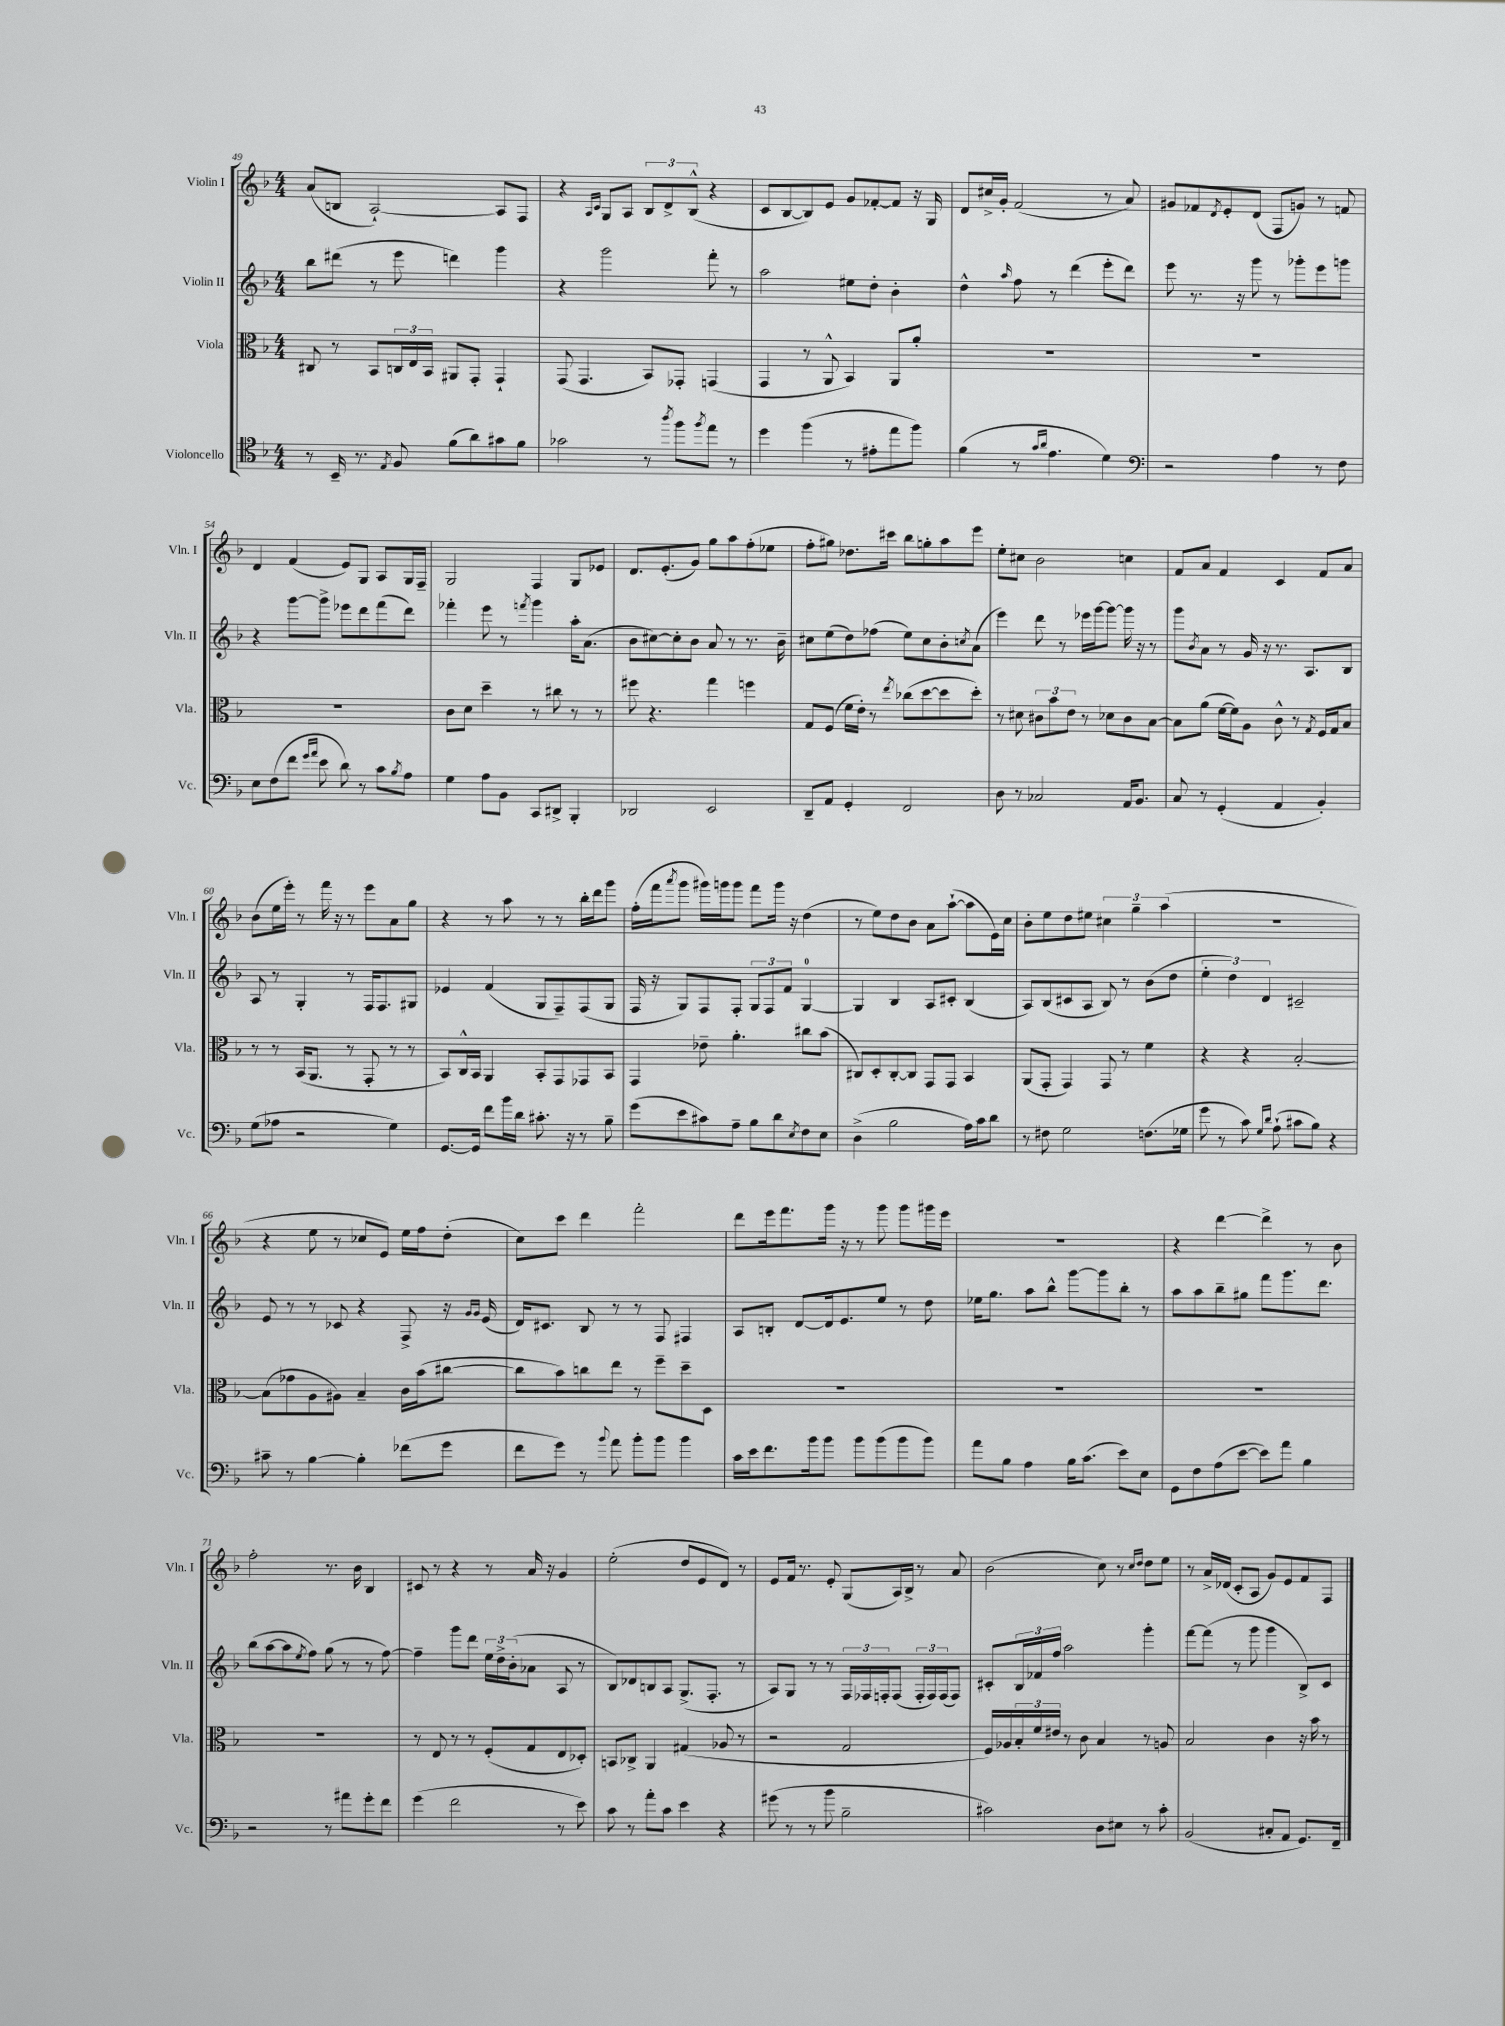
<<
\new StaffGroup <<
\new Staff = "s0" \with { instrumentName = "Violin I" shortInstrumentName = "Vln. I" } {
    \clef treble \key f \major \numericTimeSignature \time 4/4
    a'8( b8 a2~-!) a8 f8 |
    r4 \grace { a16 c'16 } g8 a8 \tuplet 3/2 { bes8 d'8-> bes8-^( } r4 |
    c'8 bes8~ bes8) e'8 g'8 fes'8~-. fes'8 r16 g16 |
    d'8 cis''16-> g'16-. f'2( r8 a'8) |
    gis'8 fes'8 \acciaccatura { d'8 } e'8-. d'8( f8 g'8) r8 f'8 |
    d'4 f'4( e'8) g8 a8 g16 f16-- |
    g2 f4 g8 ees'8 |
    d'8. e'8.-.( g'8) g''8 a''8 f''8-.( ees''8 |
    f''8-. gis''8) des''8. cis'''16 bes''8 g''8-. a''8 e'''8 |
    e''8-. cis''8 bes'2 c''4 |
    f'8 a'8 f'4 c'4 f'8 a'8 |
    bes'8( e''16 e'''16-.) r8 f'''16 r16 r8 e'''8 a'8 g''8 |
    r4 r8 a''8 r8 r8 bes''16-. d'''16 g'''8 |
    f''16-.( f'''16 \acciaccatura { a'''8 } g'''8 gis'''16) g'''16 g'''8 f'''8 g'''16 r16 d''4( |
    r8 e''8) d''8 bes'8 a'8 a''8~-!( a''8 e'16) c''16 |
    bes'8-. e''8 d''8 eis''8 \tuplet 3/2 { cis''4 g''4-- a''4( } |
    R1 |
    r4 e''8 r8 ces''8 e'8) e''16 f''16 d''8-.( |
    c''8) c'''8 d'''4 f'''2-. |
    d'''8 e'''16 f'''8. g'''16 r16 r8 g'''8 g'''8 gis'''16 e'''16 |
    R1 |
    r4 d'''4~ d'''4-> r8 bes'8 |
    f''2-. r8. bes'16 bes4 |
    cis'8 r8 r4 r8 a'16 r16 g'4 |
    e''2-.( d''8 e'8 d'8) r8 |
    e'8 f'16 r8. e'8-. g8( a16) bes16-> r8 a'8 |
    bes'2( c''8) r8 \grace { c''16 d''16 } d''8 e''8 |
    r8 a'16-> des'16( c'8-. a8 g'8) e'8 f'8 f8 \bar "|." |
}
\new Staff = "s1" \with { instrumentName = "Violin II" shortInstrumentName = "Vln. II" } {
    \clef treble \key f \major \numericTimeSignature \time 4/4
    bes''8 dis'''8( r8 e'''8 d'''4) g'''4 |
    r4 g'''2 f'''8-. r8 |
    a''2 eis''8 d''8-. bes'4-. |
    d''4-^ \grace { a''16 } f''8 r8 d'''4( e'''8-. d'''8) |
    e'''8 r8. r16 g'''8 r8 ges'''8-. e'''8 g'''8 |
    r4 g'''8~ g'''8-> ees'''8 d'''8 f'''8( d'''8) |
    fes'''4-. e'''8 r8 \acciaccatura { f'''8 } g'''4 a''16-. a'8.( |
    bes'8 cis''8~) cis''8-. bes'8 a'8 r8 r8. bes'16-- |
    cis''8 e''8( d''8) fes''8( e''8) cis''8 bes'8-. \acciaccatura { c''8 } a'8( |
    e'''4) d'''8 r8 ees'''16 g'''16~ g'''8~ g'''16 r16 r8 |
    g'''8 \acciaccatura { bes'8 } a'8 r8 g'16 r16 r8. a8. bes8 |
    a8 r8 g4-. r8 f16 f8. gis8 |
    ees'4 f'4( g8 f8--) f8( g8 |
    f16 r16 g8) f8 f8-. \tuplet 3/2 { g8 f8 f'8 } g4-0~ |
    g4 bes4 a8 cis'8-. bes4( |
    a8) bes8( cis'8 a8 bes8) r8 bes'8( d''8 |
    \tuplet 3/2 { e''4-. d''4) d'4 } cis'2-- |
    e'8 r8 r8 ces'8 r4 f8-> r16 \grace { g'16 g'16 } e'16( |
    d'16) cis'8. bes8 r8 r8 f8 fis4 |
    a8 b8-. d'8~ d'16 e'8. e''8 r8 d''8 |
    ees''16 g''8. a''8 bes''8-^ g'''8~ g'''8 bes''8-. r8 |
    a''8 a''8 bes''8-- gis''8 f'''8 g'''8. d'''8. |
    bes''8( a''8~ a''8 \acciaccatura { e''8 } f''8) g''8( r8 r8 f''8~) |
    f''4-- g'''8 d'''8 \tuplet 3/2 { e''16 d''16-> bes'16-.( } aes'8 a8 r8 |
    bes8) des'8 b8 a8 g8.->( f8.-. r8 |
    a8) g8 r8 r8 \tuplet 3/2 { f16 fes16 f16-. } f8( \tuplet 3/2 { f16-. f16) f16( } f8) |
    cis'8-. \tuplet 3/2 { bes16 fes'16 f''16 } a''2 g'''4-. |
    f'''8~ f'''8( r8 g'''8 g'''4 bes8->) c'8 \bar "|." |
}
\new Staff = "s2" \with { instrumentName = "Viola" shortInstrumentName = "Vla." } {
    \clef alto \key f \major \numericTimeSignature \time 4/4
    cis8 r8 bes,8 \tuplet 3/2 { c16 e16 bes,16 } ais,8 g,8-. g,4-! |
    g,8( g,4. bes,8) ges,8-. g,4( |
    g,4 r8 a,8-^ bes,4) a,8 a'8-. |
    R1 |
    R1 |
    R1 |
    c'8 d'8 d''4-- r8 cis''8 r8 r8 |
    fis''8 r4. g''4 f''4 |
    g8 f8( f'16 e'16-.) r8 \acciaccatura { e''8 } ces''8( d''8~ d''8 d''8-.) |
    r8 dis'8 \tuplet 3/2 { cis'8 bes'8 e'8 } r8 des'8 cis'8 bes8~ |
    bes8 a'8( f'16~ f'16) a8 c'8-^ r8 \acciaccatura { g8 } f16 g16 bes8 |
    r8 r8 bes,16( a,8. r8 g,8-. r8 r8 |
    bes,8) c16-^ bes,16 a,4 bes,8-. g,8 ges,8 bes,8 |
    g,4 ees'8-- a'4.-. cis''8 bes'8( |
    cis8) d8-. cis8~-. cis8 g,8 g,8 bes,4 |
    a,8( g,8-. g,4) g,8 r8 f'4 |
    r4 r4 bes2~-. |
    bes8( ges'8 a8 ais8) bes4-- c'16 bes'16( cis''8~ |
    cis''8 bes'8) c''8 e''8 r8 f''8-- d''8-- d8 |
    R1 |
    R1 |
    R1 |
    R1 |
    r8 e8 r8 r8 f8-.( g8 e8 des8-.) |
    b,8 ces8-> a,4 gis4( aes8 r8 |
    r2 g2 |
    f16) aes16 \tuplet 3/2 { bes16-. f'16 eis'16 } r8 c'8 bes4 r8 a8 |
    bes2 c'4 r16 bes'16 r8 \bar "|." |
}
\new Staff = "s3" \with { instrumentName = "Violoncello" shortInstrumentName = "Vc." } {
    \clef tenor \key f \major \numericTimeSignature \time 4/4
    r8 bes,16-- r8. \acciaccatura { e8 } f8 f'8( a'8) gis'8 f'8 |
    ges'2 r8 \acciaccatura { a''8 } f''8 \acciaccatura { f''8 } e''8 r8 |
    d''4 f''4( r8 eis'8-. e''8 f''8) |
    f'4( r8 \grace { g'16 a'16 } e'4. d'4) |
    \clef bass r2 a4 r8 f8 |
    e8 f8( f'8 \grace { g'16 a'16 } e'8 d'8) r8 c'8 \acciaccatura { bes8 } a8 |
    g4 a8 bes,8 c,8 dis,8-> bes,,4-. |
    des,2 e,2 |
    d,8-- a,8 g,4-. f,2 |
    d8 r8 ces2 a,16 bes,8. |
    c8 r8 g,4-.( a,4 bes,4-.) |
    g8( aes8 r2 g4) |
    g,8.~ g,16 f'8 bes'16 d'16 cis'8.-. r16 r8 bes8-- |
    g'8( e'8 cis'8) a8-- bes8 d'8 \acciaccatura { e8 } f8 e8 |
    d4->( bes2 a16) c'16 d'8 |
    r8 fis8 g2 f8.( ges16 |
    g'8 r8 c'8) \grace { g16 d'16 } a8-!( cis'8 bes8) r4 |
    cis'8-- r8 bes4~ bes4-. fes'8( g'8 |
    f'8 g'8) r8 \appoggiatura { bes'8 } a'8 bes'8-. bes'8 bes'4 |
    c'16 e'16 f'8. bes'16 bes'8 bes'8 bes'8( bes'8 bes'8) |
    a'8 bes8 a4 bes16 c'8.( e'8) e8 |
    g,8 f8 a8( e'8~ e'8) a'8 bes4 |
    r2 r8 ais'8 g'8-. f'8 |
    g'4( f'2 r8 e'8) |
    c'8 r8 a'8-. c'8 e'4 r4 |
    gis'8( r8 r8 bes'8 bes2-- |
    cis'2) d8 eis8 r8 cis'8-. |
    bes,2( cis8-. a,8 g,8.) f,16-- \bar "|." |
}
>>
>>
\layout { \context { \Score currentBarNumber = #49 } }
